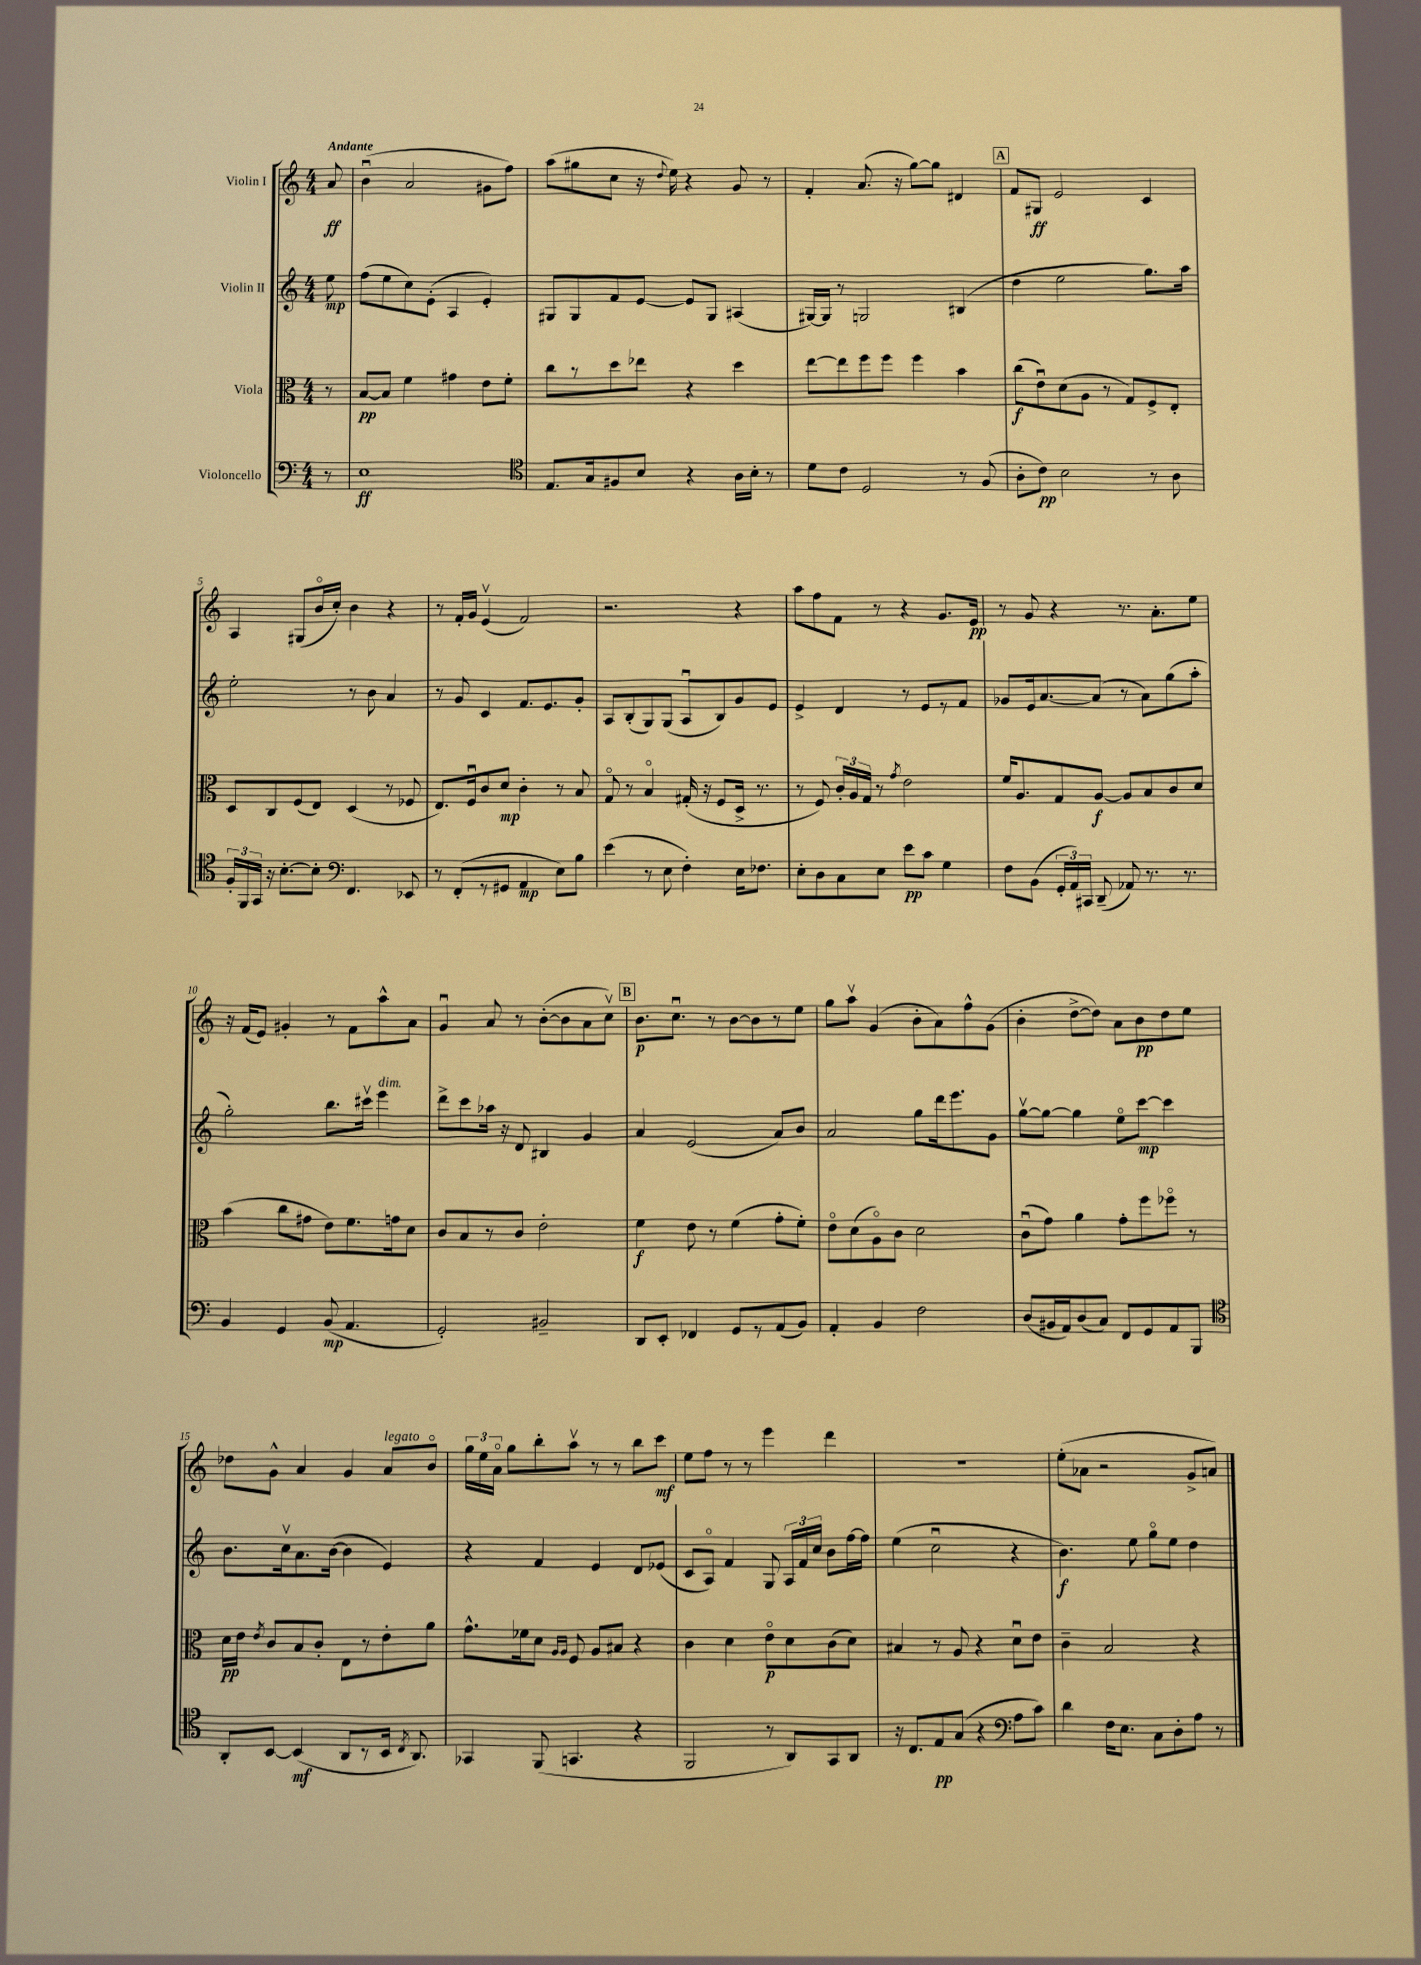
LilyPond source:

<<
\new StaffGroup <<
\new Staff = "s0" \with { instrumentName = "Violin I" } {
    \clef treble \key c \major \numericTimeSignature \time 4/4 \partial 8 \tempo "Andante"
    \autoBeamOff a'8\ff |
    b'4\downbow( a'2 gis'8[ f''8]) |
    a''8[( gis''8 c''8] r16 \appoggiatura { d''8 } e''16) r4 g'8 r8 |
    f'4-. a'8.( r16 g''8[~) g''8] dis'4 |
    \mark \markup { \box "A" } f'8[ gis8]\ff e'2 c'4 |
    a4 gis8[( b'16\flageolet c''16]-.) b'4 r4 |
    r8 f'16[-. g'16] e'4\upbow( f'2) |
    r2. r4 |
    a''8[ f''8 f'8] r8 r4 g'8.[ e'16]\pp |
    r8 g'8 r4 r8. a'8.[-. e''8] |
    r16 f'16[( e'8]) gis'4-. r8 f'8[ a''8-^ a'8] |
    g'4\downbow a'8 r8 b'8[~-.( b'8 a'8 c''8]\upbow) |
    \mark \markup { \box "B" } b'8.[\p c''8.]\downbow r8 b'8[~ b'8 r8 e''8] |
    g''8[ a''8]\upbow g'4( b'8[-. a'8) f''8-^ g'8]( |
    b'4-. d''8[~-> d''8]) a'8[ b'8\pp d''8 e''8] |
    des''8[ g'8]-^ a'4 g'4 a'8[^\markup { \italic "legato" } b'8]\flageolet |
    \tuplet 3/2 { g''16[ e''16 a'16]\flageolet } g''8[ b''8-. a''8]\upbow r8 r8 b''8[ c'''8]\mf |
    e''8[ f''8] r8 r8 e'''4 d'''4 |
    R1 |
    e''8[-.( aes'8] r2 g'8[-> a'8]) \bar "|." |
}
\new Staff = "s1" \with { instrumentName = "Violin II" } {
    \clef treble \key c \major \numericTimeSignature \time 4/4 \partial 8
    \autoBeamOff e''8\mp |
    f''8[( e''8 c''8) e'8]-.( a4 e'4-.) |
    gis8[ gis8 f'8 e'8]~ e'8[ gis8] ais4( |
    gis16[~) gis16] r8 g2 bis4( |
    \mark \markup { \box "A" } d''4 e''2 g''8.[) a''16] |
    e''2-. r8 b'8 a'4 |
    r8 g'8 c'4 f'8.[ e'8. g'8]-. |
    a8[ b8-.( g8) g8]( a8[\downbow b8) g'8 e'8] |
    e'4-> d'4 r8 e'8[ r8 f'8] |
    ges'8[ e'16 a'8.~ a'8]( r8 a'8[) g''8( a''8]-. |
    g''2-.) b''8.[ cis'''16]\upbow e'''4^\markup { \italic "dim." } |
    d'''8[-> c'''8 aes''16] r16 d'8 bis4 g'4 |
    \mark \markup { \box "B" } a'4 e'2( a'8[) b'8] |
    a'2 g''8[ d'''16 e'''8. g'8] |
    g''8[~\upbow g''8]~ g''4 e''8[\flageolet c'''8]~\mp c'''4 |
    b'8.[ c''16\upbow a'8. b'16]~( b'4 e'4) |
    r4 f'4 e'4 d'8[ ees'8]( |
    c'8[ a8]\flageolet) f'4 g8 \tuplet 3/2 { a16[ f'16 c''16] } b'8[ f''16~ f''16] |
    e''4( c''2\downbow r4 |
    b'4.\f) e''8 g''8[\flageolet e''8] d''4 \bar "|." |
}
\new Staff = "s2" \with { instrumentName = "Viola" } {
    \clef alto \key c \major \numericTimeSignature \time 4/4 \partial 8
    \autoBeamOff r8 |
    b8[~\pp b8] f'4 gis'4 e'8[ f'8]-. |
    c''8[ r8 d''8 ees''8] r4 d''4 |
    e''8[~ e''8 f''8 f''8] f''4 b'4 |
    \mark \markup { \box "A" } c''8[\f( e'8\downbow) d'8( a8] r8 g8[) f8-> e8]-. |
    d8[ c8 f8( e8]) d4( r8 fes8 |
    e8.[) f16\downbow c'8 d'8]\mp c'4-. r8 b8 |
    g8\flageolet r8 b4\flageolet gis16-.( r16 f8[ d16]-> r8. |
    r8 f8) \tuplet 3/2 { c'16[-. a16 g16] } r8 \acciaccatura { g'8 } e'2 |
    f'16[ a8. g8 a8]~\f a8[ b8 c'8 d'8] |
    b'4( c''8[ gis'8] e'8[) f'8. g'16 d'8] |
    c'8[ b8 r8 c'8] e'2-. |
    \mark \markup { \box "B" } f'4\f e'8 r8 f'4( g'8[-. f'8]-.) |
    e'8[\flageolet d'8( a8\flageolet) c'8] d'2 |
    c'8[\downbow( g'8]) a'4 g'8[-. f''8 fes''8]\flageolet r8 |
    d'16[\pp e'16] \acciaccatura { e'8 } c'8[ b8 c'8]-. e8[ r8 e'8-. a'8] |
    g'8.[-^ fes'16 d'8] \grace { a16[ a16] } f8 a8[ bis8] r4 |
    c'4 d'4 e'8[\flageolet\p d'8 c'8( d'8]) |
    bis4 r8 a8 r4 d'8[\downbow e'8] |
    c'4-- b2 r4 \bar "|." |
}
\new Staff = "s3" \with { instrumentName = "Violoncello" } {
    \clef bass \key c \major \numericTimeSignature \time 4/4 \partial 8
    \autoBeamOff r8 |
    e1\ff |
    \clef tenor e8.[ g16 fis8 b8] r4 a16[ b16]-. r8 |
    d'8[ c'8] d2 r8 f8( |
    \mark \markup { \box "A" } a8[-. c'8]\pp) b2 r8 a8 |
    \tuplet 3/2 { f16[-. f,16 g,16] } r16 b8.[~-. b8]-. \clef bass f,4. ees,8 |
    r8 f,8[-.( r8 gis,8] a,4\mp e8[) b8] |
    e'4( r8 e8 f4-.) e16[ fes8.] |
    e8[-. d8 c8 e8] e'8[\pp c'8] g4 |
    f8[ b,8]( \tuplet 3/2 { g,16[-. a,16) cis,16] } d,8--( aes,8) r8. r8. |
    b,4 g,4 b,8\mp( a,4. |
    g,2-.) bis,2-- |
    \mark \markup { \box "B" } d,8[ e,8]-. fes,4 g,8[ r8 a,8( b,8]) |
    a,4-. b,4 f2 |
    d8[( bis,16 a,16) d8( c8]) f,8[ g,8 a,8 b,,8] |
    \clef tenor a,8[-. b,8]~ b,4\mf( a,8[ r8 b,16] \acciaccatura { c8 } a,8.) |
    ges,4 f,8( g,4. r4 |
    f,2 r8 a,8[) g,8 a,8] |
    r16 c8.[ e8\pp g8]( r4 \clef bass a8[ c'8]) |
    d'4 f16[ e8.] c8[ d8-. a8] r8 \bar "|." |
}
>>
>>
